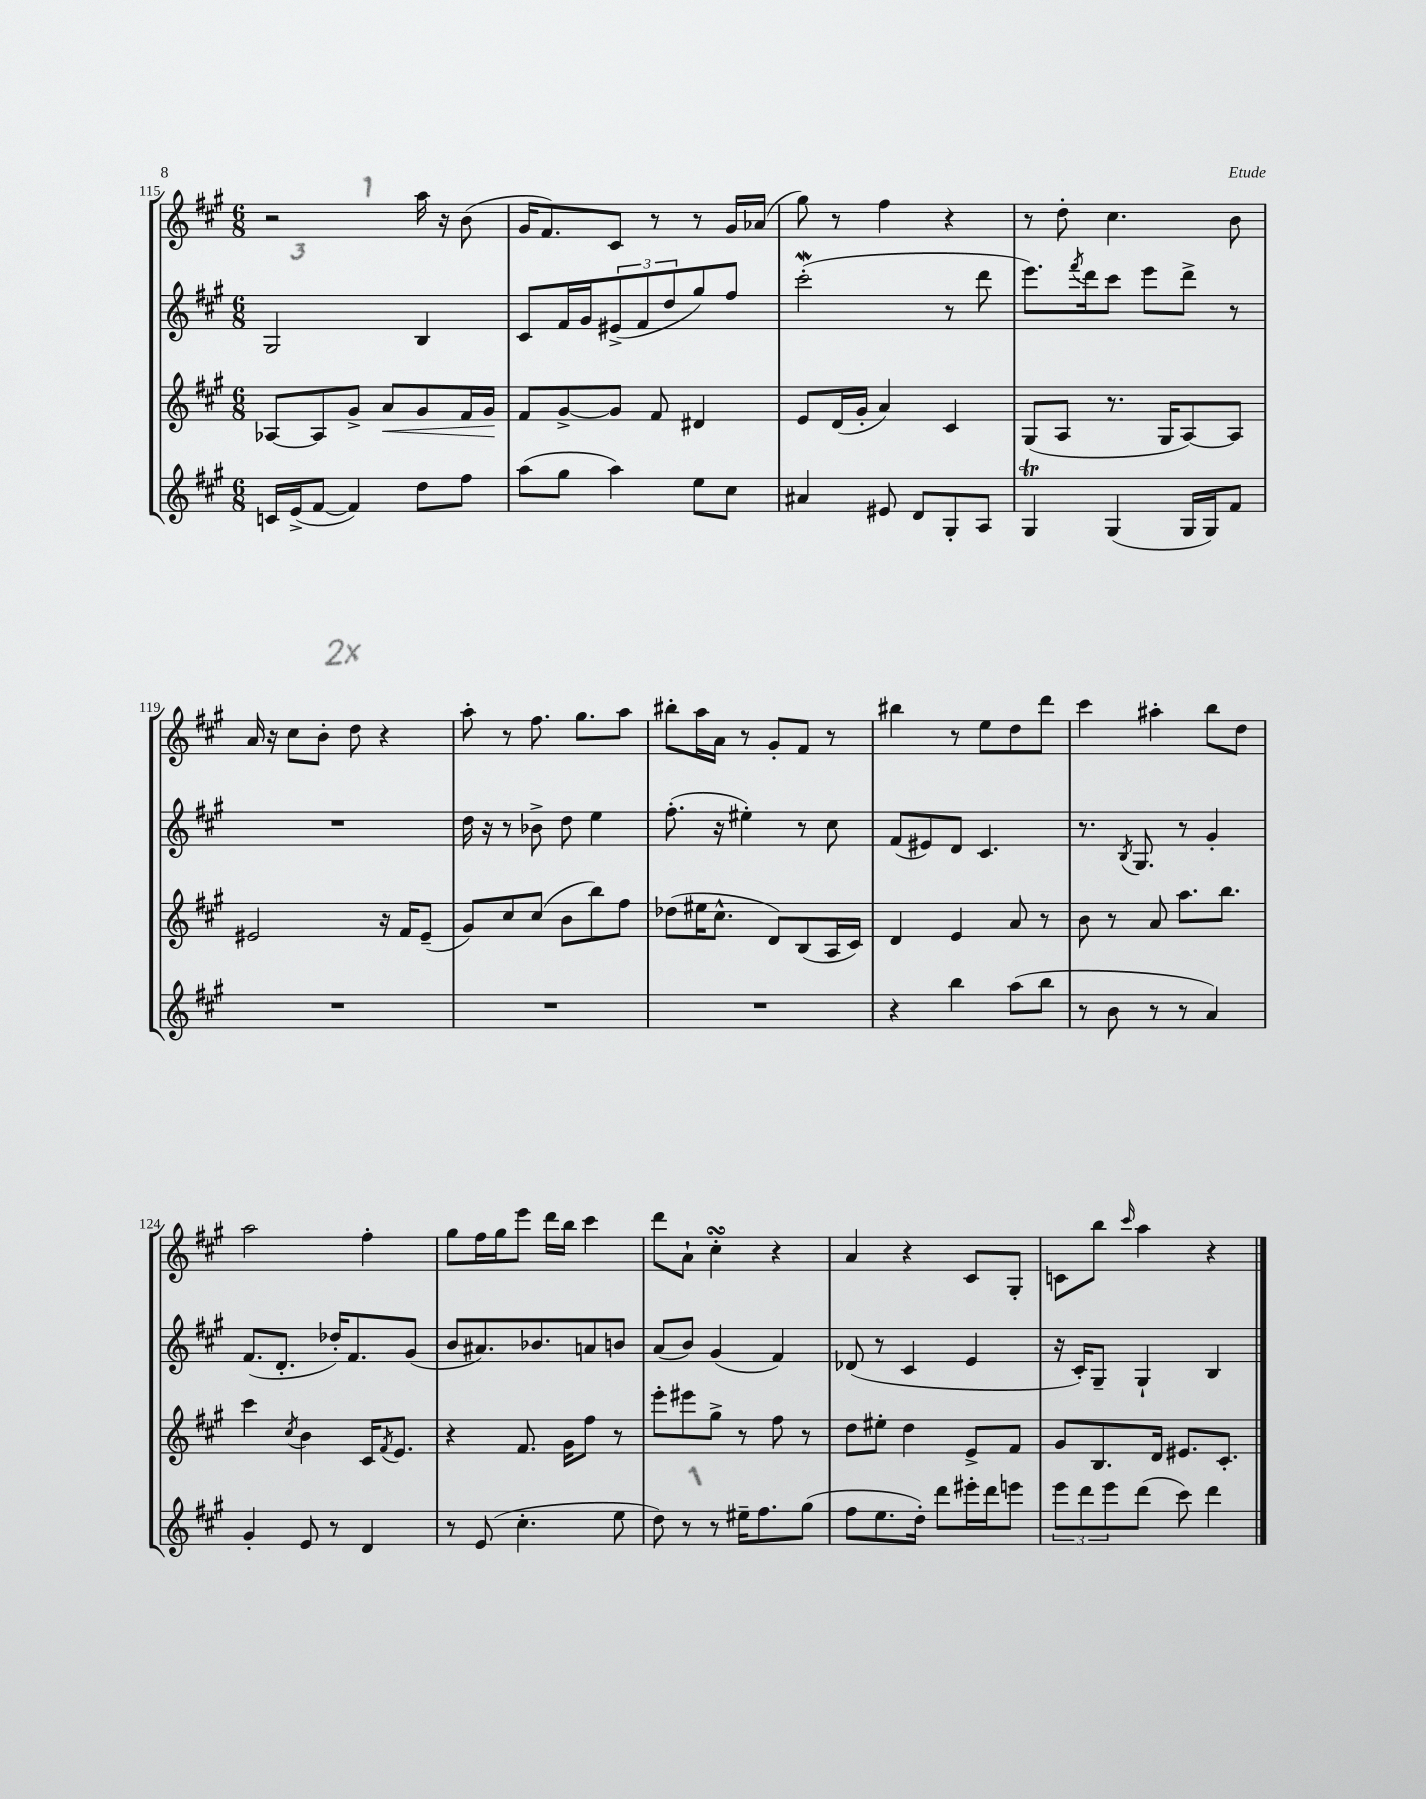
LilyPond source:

<<
\new StaffGroup <<
\new Staff = "s0" {
    \clef treble \key a \major \numericTimeSignature \time 6/8
    r2 a''16 r16 b'8( |
    gis'16 fis'8.) cis'8 r8 r8 gis'16 aes'16( |
    gis''8) r8 fis''4 r4 |
    r8 d''8-. cis''4. b'8 |
    a'16 r16 cis''8 b'8-. d''8 r4 |
    a''8-. r8 fis''8. gis''8. a''8 |
    bis''8-. a''16 a'16 r8 gis'8-. fis'8 r8 |
    bis''4 r8 e''8 d''8 d'''8 |
    cis'''4 ais''4-. b''8 d''8 |
    a''2 fis''4-. |
    gis''8 fis''16 gis''16 e'''8 d'''16 b''16 cis'''4 |
    d'''8 a'8-! cis''4-.\turn r4 |
    a'4 r4 cis'8 gis8-. |
    c'8 b''8 \grace { cis'''16 } a''4 r4 \bar "|." |
}
\new Staff = "s1" {
    \clef treble \key a \major \numericTimeSignature \time 6/8
    gis2 b4 |
    cis'8 fis'16 gis'16 \tuplet 3/2 { eis'8->( fis'8 d''8 } gis''8) fis''8 |
    cis'''2-.\mordent( r8 d'''8 |
    e'''8.) \acciaccatura { fis'''8 } d'''16 cis'''8 e'''8 d'''8-> r8 |
    R2. |
    d''16 r16 r8 bes'8-> d''8 e''4 |
    fis''8.-.( r16 eis''4-.) r8 cis''8 |
    fis'8( eis'8) d'8 cis'4. |
    r8. \acciaccatura { b8 } gis8. r8 gis'4-. |
    fis'8.( d'8.-. des''16-.) fis'8. gis'8( |
    b'8 ais'8.) bes'8. a'8 b'8 |
    a'8( b'8) gis'4( fis'4) |
    des'8( r8 cis'4 e'4 |
    r16 cis'16-.) gis8-- gis4-! b4 \bar "|." |
}
\new Staff = "s2" {
    \clef treble \key a \major \numericTimeSignature \time 6/8
    aes8~ aes8 gis'8-> a'8\< gis'8 fis'16 gis'16\! |
    fis'8 gis'8~-> gis'8 fis'8 dis'4 |
    e'8 d'16( gis'16-. a'4) cis'4 |
    gis8( a8 r8. gis16 a8~) a8 |
    eis'2 r16 fis'16 eis'8--( |
    gis'8) cis''8 cis''8( b'8 b''8) fis''8 |
    des''8( eis''16 cis''8.-^ d'8) b8( a16 cis'16) |
    d'4 e'4 a'8 r8 |
    b'8 r8 a'8 a''8. b''8. |
    cis'''4 \acciaccatura { cis''8 } b'4 cis'16 \acciaccatura { fis'8 } e'8. |
    r4 fis'8. gis'16 fis''8 r8 |
    e'''8-. eis'''8 gis''8-> r8 fis''8 r8 |
    d''8 eis''8-. d''4 e'8-> fis'8 |
    gis'8 b8. d'16 eis'8. cis'8.-. \bar "|." |
}
\new Staff = "s3" {
    \clef treble \key a \major \numericTimeSignature \time 6/8
    c'16 e'16->( fis'8~ fis'4) d''8 fis''8 |
    a''8( gis''8 a''4) e''8 cis''8 |
    ais'4 eis'8 d'8 gis8-. a8 |
    gis4\trill gis4( gis16 gis16) fis'8 |
    R2. |
    R2. |
    R2. |
    r4 b''4 a''8( b''8 |
    r8 b'8 r8 r8 a'4) |
    gis'4-. e'8 r8 d'4 |
    r8 e'8( cis''4.-. e''8 |
    d''8) r8 r8 eis''16-- fis''8. gis''8( |
    fis''8 e''8. d''16-.) d'''8 eis'''16-. d'''16 e'''8 |
    \tuplet 3/2 { e'''8 d'''8 e'''8 } d'''8( cis'''8) d'''4 \bar "|." |
}
>>
>>
\layout { \context { \Score currentBarNumber = #115 } }
